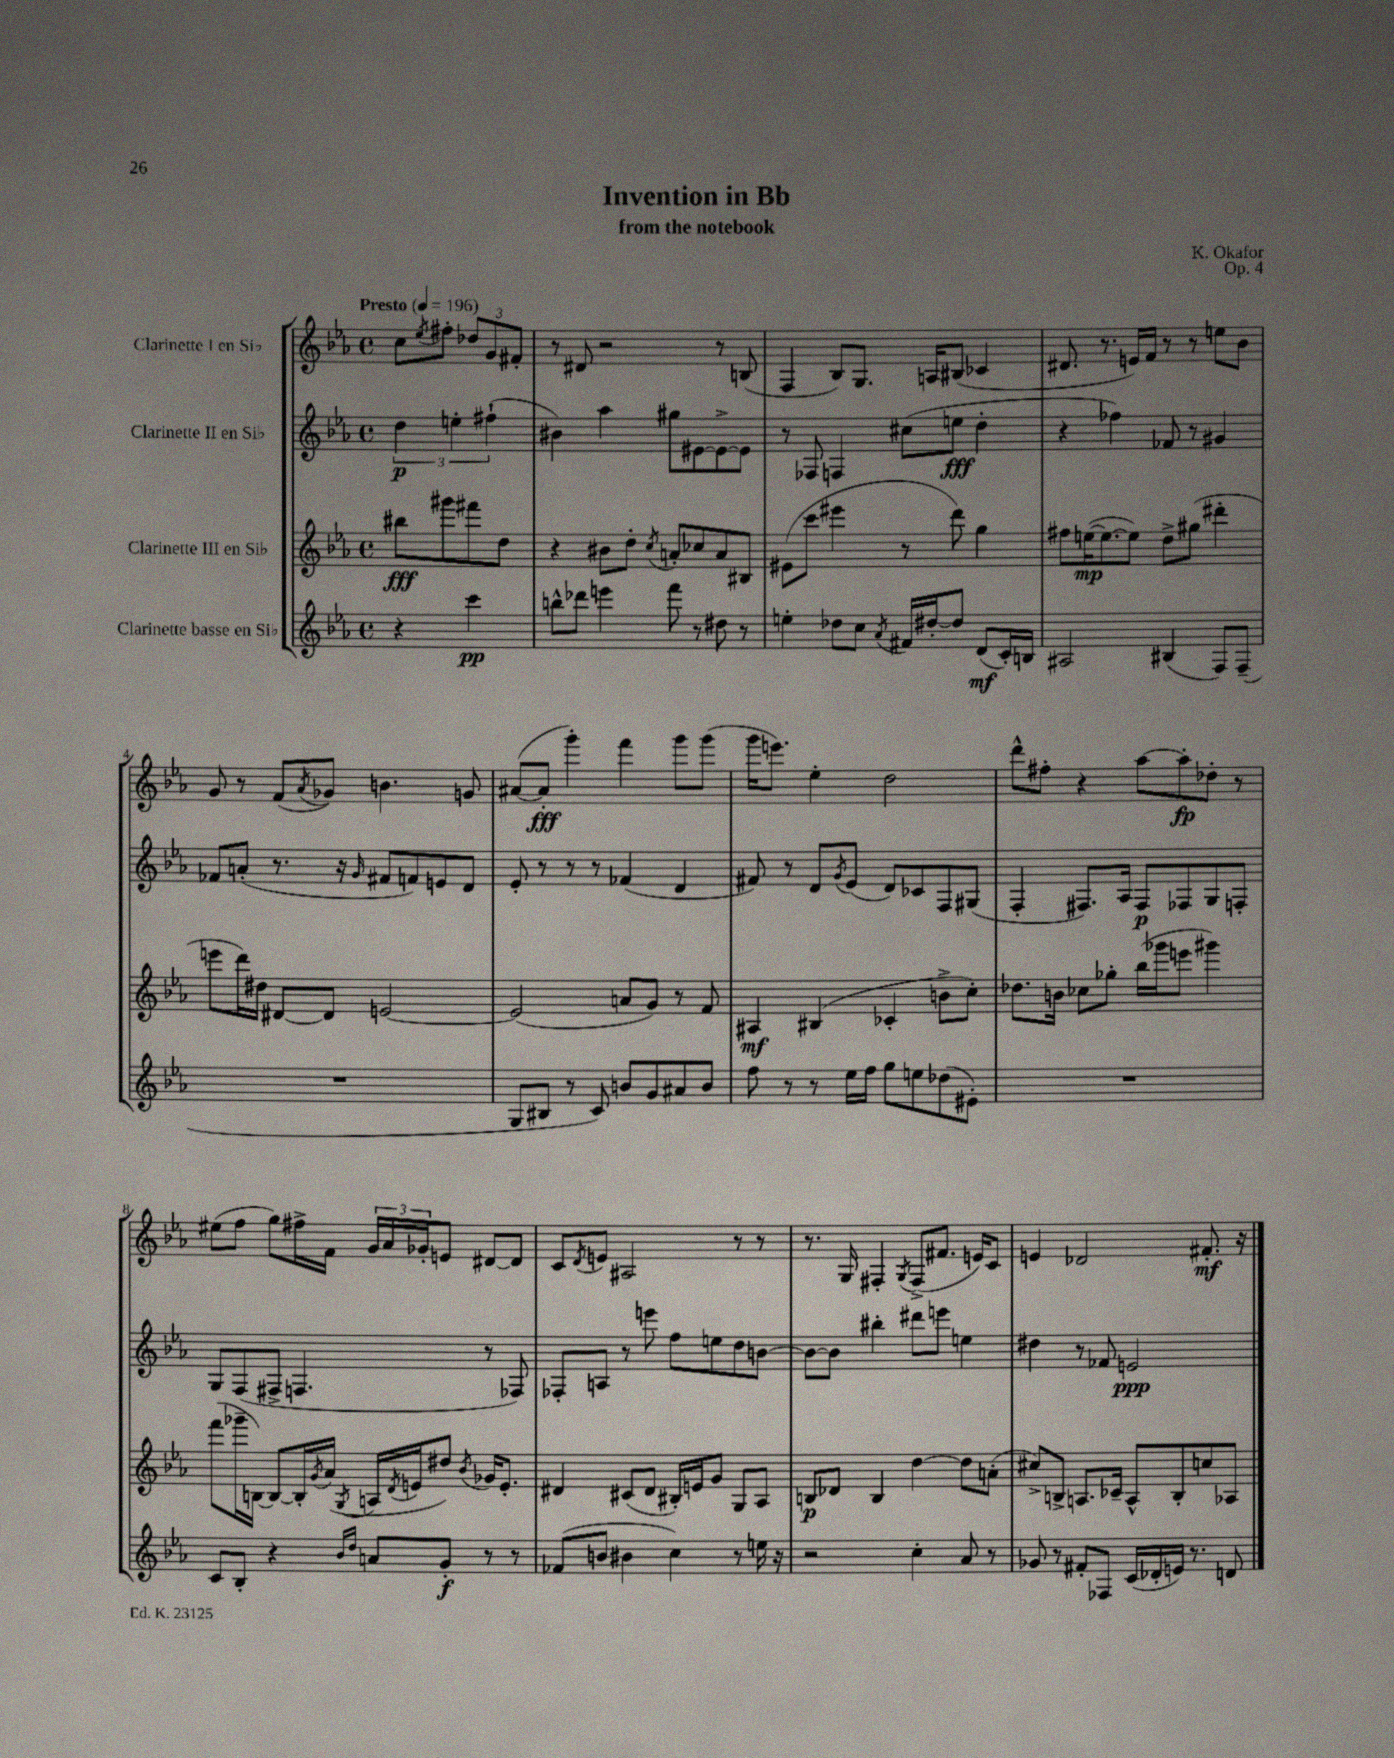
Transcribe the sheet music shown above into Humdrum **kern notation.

**kern	**dynam	**kern	**dynam	**kern	**dynam	**kern	**dynam
*part4	*part4	*part3	*part3	*part2	*part2	*part1	*part1
*staff4	*staff4	*staff3	*staff3	*staff2	*staff2	*staff1	*staff1
*I"Clarinette basse en Si♭	*	*I"Clarinette III en Si♭	*	*I"Clarinette II en Si♭	*	*I"Clarinette I en Si♭	*
*clefG2	*	*clefG2	*	*clefG2	*	*clefG2	*
*k[b-e-a-]	*	*k[b-e-a-]	*	*k[b-e-a-]	*	*k[b-e-a-]	*
*M4/4	*	*M4/4	*	*M4/4	*	*M4/4	*
*met(c)	*	*met(c)	*	*met(c)	*	*met(c)	*
*MM196	*	*MM196	*	*MM196	*	*MM196	*
=	=	=	=	=	=	=	=
!	!	!	!	!	!	!LO:TX:a:B:t=Presto	!
4r	.	8bb#X\L	fff	6dd\	p	8cc\L	.
.	.	.	.	.	.	8qee-/	.
.	.	8ggg#X\	.	.	.	8ff#X'\J	.
.	.	.	.	6een'\	.	.	.
4ccc\	pp	8fff#X\	.	.	.	12dd-X/L	.
.	.	.	.	(6ff#X`\	.	12g/	.
.	.	8dd\J	.	.	.	.	.
.	.	.	.	.	.	12f#X'/J	.
=1	=1	=1	=1	=1	=1	=1	=1
8bbn^^\L	.	4r	.	4b#X\)	.	8r	.
8ddd-X\J	.	.	.	.	.	8d#X/	.
4eeen\	.	8b#X\L	.	4aa-\	.	2r	.
.	.	8dd'\J	.	.	.	.	.
.	.	8qcc/	.	.	.	.	.
8fff\	.	8an'/L	.	8gg#X\L	.	.	.
8r	.	8cc-X/	.	[8e#X\	.	.	.
8dd#X\	.	8a/	.	8e#^\_	.	8r	.
8r	.	8B#X/J	.	8e#\J]	.	(8Bn/	.
=2	=2	=2	=2	=2	=2	=2	=2
4een'\	.	(8e#X\L	.	8r	.	4F/	.
.	.	8ccc\J	.	8F-X/	.	.	.
8dd-X\L	.	4eee#X\	.	4Fn/	.	8B-/L)	.
8cc\J	.	.	.	.	.	8.G/J	.
8qa-/	.	.	.	.	.	.	.
16f#X/LL	.	8r	.	(8cc#X\L	.	.	.
[16dd#X'/J	.	.	.	.	.	16An/KL	.
8dd#/J]	.	8ddd\)	.	8een\J	fff	(8B#X/J	.
(8d/L	mf	4gg\	.	4dd'\	.	4c-X/	.
16c'/L)	.	.	.	.	.	.	.
16Bn/JJ	.	.	.	.	.	.	.
=3	=3	=3	=3	=3	=3	=3	=3
2A#X/	.	8ff#X\L	.	4r	.	8.d#X/	.
.	.	([16een\K	mp	.	.	.	.
.	.	8.ee\_	.	.	.	8.r	.
.	.	.	.	4ff-X\)	.	.	.
.	.	8ee\J])	.	.	.	16en/LL)	.
.	.	.	.	.	.	16f/JJ	.
(4B#X/	.	8dd^\L	.	8f-X/	.	8r	.
.	.	(8gg#X\J	.	8r	.	8r	.
8F/L)	.	4ddd#X'\	.	4g#X/	.	8een\L	.
(8F~/J	.	.	.	.	.	8b-\J	.
!!LO:LB:g=z
=4	=4	=4	=4	=4	=4	=4	=4
1r	.	8eeen\L	.	8f-X/L	.	8g/	.
.	.	16ddd\L)	.	(8an'/J	.	8r	.
.	.	16dd#X\JJ	.	.	.	.	.
.	.	[8d#X/L	.	8.r	.	(8f/L	.
.	.	.	.	.	.	8qa-/	.
.	.	8d#/J]	.	.	.	8g-X/J)	.
.	.	.	.	16r	.	.	.
.	.	.	.	16qqg/	.	.	.
.	.	[2en/	.	8f#X/L	.	4.bn\	.
.	.	.	.	8fn/)	.	.	.
.	.	.	.	8en/	.	.	.
.	.	.	.	8d/J	.	8gn/	.
=5	=5	=5	=5	=5	=5	=5	=5
8G/L	.	(2e/]	.	8e-'/	.	([8a#X/L	.
8B#X/J	.	.	.	8r	.	8a#'/J]	fff
8r	.	.	.	8r	.	4ggg'\)	.
8c/)	.	.	.	8r	.	.	.
8bn/L	.	8an/L	.	(4f-X/	.	4fff\	.
8g/	.	8g/J)	.	.	.	.	.
8a#X/	.	8r	.	4d/	.	8ggg\L	.
8b/J	.	8f/	.	.	.	(8ggg\J	.
=6	=6	=6	=6	=6	=6	=6	=6
8ff\	.	4A#X/	mf	8f#X/)	.	16ggg\KL	.
.	.	.	.	.	.	8.eeen\J)	.
8r	.	.	.	8r	.	.	.
8r	.	(4B#X/	.	8d/L	.	4ee-'\	.
.	.	.	.	8qg/	.	.	.
16ee-\LL	.	.	.	(8e-/J	.	.	.
16ff\JJ	.	.	.	.	.	.	.
8gg\L	.	4c-X'/	.	8d/L)	.	2dd\	.
8een\	.	.	.	8c-X/	.	.	.
(8dd-X\	.	8bn^\L	.	8F/	.	.	.
8e#X'\J)	.	8cc'\J)	.	(8G#X/J	.	.	.
=7	=7	=7	=7	=7	=7	=7	=7
1r	.	8.dd-X\L	.	4F'/	.	8ddd^^\L	.
.	.	.	.	.	.	8ff#X'\J	.
.	.	16bn\Jk	.	.	.	.	.
.	.	8cc-X\L	.	8.F#X/L)	.	4r	.
.	.	8gg-X'\J	.	.	.	.	.
.	.	.	.	16A-/Jk	.	.	.
.	.	(16bb-\LL	.	8F#/L	p	[8aa-\L	.
.	.	16ggg-X\J	.	.	.	.	.
.	.	8eeen\J	.	8F-X/	.	8aa-'\]	fp
.	.	4ggg#X\)	.	8G/	.	8dd-X'\J	.
.	.	.	.	8Fn'/J	.	8r	.
!!LO:LB:g=z
=8	=8	=8	=8	=8	=8	=8	=8
8c/L	.	(8fff\L	.	8G/L	.	(8ee#X\L	.
8B-'/J	.	16ggg-X~\L	.	(8F/	.	8ff\J	.
.	.	[16Bn\JJ)	.	.	.	.	.
4r	.	8B/L_	.	8F#X^/J	.	8gg\L)	.
.	.	16B'/L]	.	4.Fn/	.	16ff#X^\L	.
.	.	8qg/	.	.	.	.	.
.	.	(16a-/JJ	.	.	.	16f\JJ	.
16qqb-/LL	.	.	.	.	.	.	.
16qqdd/JJ	.	8qG/	.	.	.	.	.
8an/L	.	16An/LL	.	.	.	24g/LL	.
.	.	.	.	.	.	24a-/	.
.	.	8qd/	.	.	.	.	.
.	.	16en/J	.	.	.	.	.
.	.	.	.	.	.	24g-X'/J	.
8g'/J	f	8dd#X/J)	.	.	.	8en/J	.
.	.	8qb-/	.	.	.	.	.
8r	.	16g-X/KL	.	8r	.	[8d#X/L	.
.	.	8.e'/J	.	.	.	.	.
8r	.	.	.	8F-X/)	.	8d#/J]	.
=9	=9	=9	=9	=9	=9	=9	=9
(8f-X/L	.	4d#X/	.	8F-X'/L	.	8c/L	.
.	.	.	.	.	.	8qd/	.
8bn/J	.	.	.	8An/J	.	8en/J	.
4b#X\	.	(8c#X/L	.	8r	.	2A#X/	.
.	.	8d#/J	.	8eeen\	.	.	.
4cc\)	.	16B#X'/LL)	.	8ff\L	.	.	.
.	.	16en/J	.	.	.	.	.
.	.	8g/J	.	8een\	.	.	.
8r	.	8G/L	.	8dd\	.	8r	.
16een\	.	8A-/J	.	[8bn\J	.	8r	.
16r	.	.	.	.	.	.	.
=10	=10	=10	=10	=10	=10	=10	=10
2r	.	8Bn/L	p	8b\L_	.	8.r	.
.	.	8d-X/J	.	8b\J]	.	.	.
.	.	.	.	.	.	16G/	.
.	.	4B/	.	4bb#X'\	.	4F#X'/	.
.	.	.	.	.	.	8qG/	.
4cc'\	.	[4dd\	.	8ddd#X\L	.	(8F#^/L	.
.	.	.	.	8eeen\J	.	8.f#X/J	.
8a-/	.	8dd\L]	.	4een\	.	.	.
.	.	.	.	.	.	16en/KL)	.
8r	.	(8an'\J	.	.	.	8c/J	.
=11	=11	=11	=11	=11	=11	=11	=11
8g-X/	.	8cc#X^/L)	.	4dd#X\	.	4en/	.
8r	.	8Bn^/J	.	.	.	.	.
8f#X'/L	.	8.An/L	.	8r	.	2d-X/	.
8F-X/J	.	.	.	8f-X/	.	.	.
.	.	16c-X~/Jk	.	.	.	.	.
(16c/LL	.	8A^^/L	.	2en/	ppp	.	.
16d-X'/	.	.	.	.	.	.	.
16en/JJ)	.	8B'/	.	.	.	.	.
8.r	.	.	.	.	.	.	.
.	.	8ccn/	.	.	.	8.f#X'/	mf
8dn/	.	8A-X/J	.	.	.	.	.
.	.	.	.	.	.	16r	.
==	==	==	==	==	==	==	==
*-	*-	*-	*-	*-	*-	*-	*-
